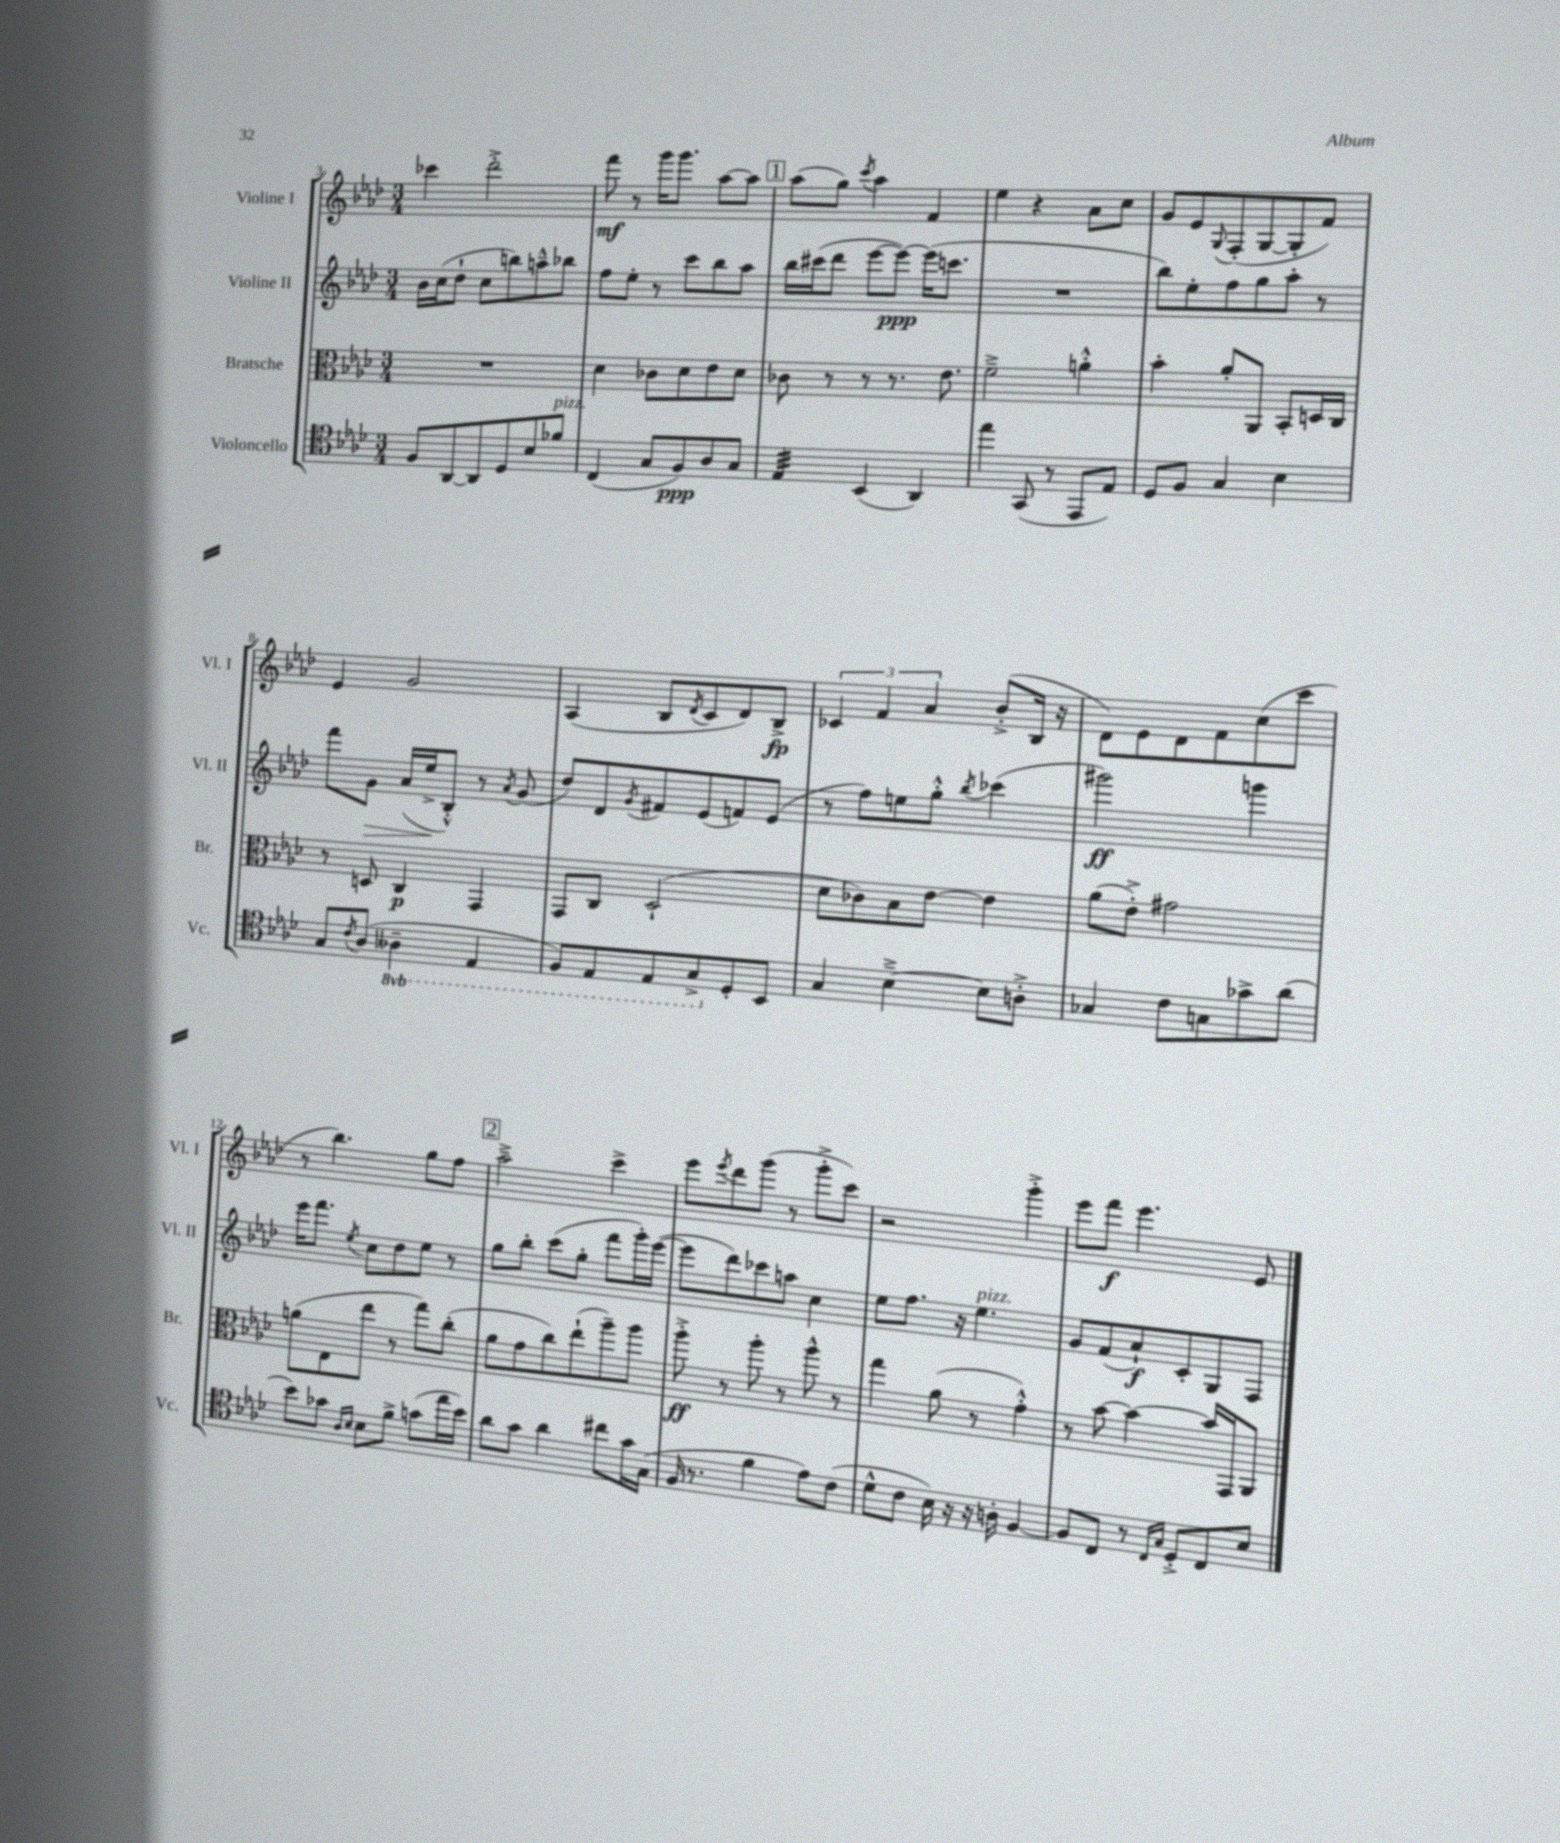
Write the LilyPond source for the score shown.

<<
\new StaffGroup <<
\new Staff = "s0" \with { instrumentName = "Violine I" shortInstrumentName = "Vl. I" } {
    \clef treble \key aes \major \numericTimeSignature \time 3/4
    ces'''4 des'''2-.-> |
    f'''8\mf r8 g'''16 g'''8. aes''8~ aes''8 |
    \mark \markup { \box "1" } aes''8( g''8) \acciaccatura { c'''8 } aes''4 f'4 |
    ees''4 r4 aes'8 c''8 |
    g'8 ees'8 \appoggiatura { g8 } f8-.( g8~ g8-. f'8) |
    ees'4 g'2 |
    aes4( bes8 \acciaccatura { des'8 } c'8 des'8) bes8->\fp |
    \tuplet 3/2 { ces'4 f'4 aes'4 } bes'8-.->( bes16 r16 |
    des'8) ees'8 des'8 f'8 c''8( c'''8 |
    r8 bes''4.) g''8 f''8 |
    \mark \markup { \box "2" } aes''2---> c'''4-> |
    ees'''8 \acciaccatura { ees'''8 } des'''8 g'''8( r8 g'''8-.-> c'''8) |
    r2 g'''4-.-> |
    ees'''8 f'''8\f ees'''4. ees'8 \bar "|." |
}
\new Staff = "s1" \with { instrumentName = "Violine II" shortInstrumentName = "Vl. II" } {
    \clef treble \key aes \major \numericTimeSignature \time 3/4
    bes'16 c''16( des''8-! c''8 b''8) a''8---^ bes''8 |
    f''8 ees''8-. r8 c'''8 bes''8 aes''8 |
    \mark \markup { \box "1" } bes''16 cis'''16( des'''8 ees'''8~ ees'''8~\ppp) ees'''16( c'''8. |
    R2. |
    bes''8) ees''8-. f''8 g''8 aes''8-. r8 |
    f'''8 g'8\> aes'16( ees''16->\! bes8-.-^) r8 \acciaccatura { aes'8 } g'8( |
    des''8) des'8 \acciaccatura { g'8 } fis'8 ees'8( f'8) ees'8( |
    r8 f''8) e''8 g''8-.-^ \acciaccatura { bes''8 } ces'''4( |
    gis'''2\ff) g'''4 |
    ees'''16 f'''8. \acciaccatura { ees''8 } c''8 des''8 ees''8 r8 |
    \mark \markup { \box "2" } g''8 bes''8-. c'''8( g''8-. f'''8 g'''16-.) ees'''16~( |
    ees'''8 des'''8) ces'''8 a''8 c''4 |
    ees''8 f''8. r16 ees''4.^\markup { \italic "pizz." } |
    g'8 f'8( aes'8-!\f) c'8-. g8 f8 \bar "|." |
}
\new Staff = "s2" \with { instrumentName = "Bratsche" shortInstrumentName = "Br." } {
    \clef alto \key aes \major \numericTimeSignature \time 3/4
    R2. |
    des'4 ces'8 des'8 ees'8 des'8 |
    \mark \markup { \box "1" } ces'8 r8 r8 r8. ees'8. |
    f'2---> a'4-.-^ |
    bes'4-. aes'8-. aes,8 bes,8-. d16 c16 |
    r8 d8 c4\p g,4 |
    g,8 c8 des2-!( |
    des'8 ces'8) bes8 ees'8~ ees'4 |
    aes'8( ees'8-.->) gis'2 |
    a'8( ees8 ees''8 r8 g''8) c''8-.( |
    \mark \markup { \box "2" } aes'8 g'8 c''8) ees''8-!( aes''8--) aes''8 |
    aes''8-.->\ff r8 aes''8-. r8 aes''8-^ r8 |
    g''4 aes'8( r8 g'4-.-^) |
    r8 bes'8~ bes'4~ bes'16 g,16 aes,8 \bar "|." |
}
\new Staff = "s3" \with { instrumentName = "Violoncello" shortInstrumentName = "Vc." } {
    \clef tenor \key aes \major \numericTimeSignature \time 3/4 \set Staff.ottavationMarkups = #ottavation-simple-ordinals
    f8 aes,8~ aes,8 des8 bes8 fes'8^\markup { \italic "pizz." } |
    c4( g8 f8\ppp) aes8 g8 |
    \mark \markup { \box "1" } ees4:32 bes,4( aes,4) |
    ees''4 g,8( r8 ees,8 ees8) |
    des8 f8 g4 bes4 |
    g8 \acciaccatura { c'8 } aes8( \ottava #-1 aeses,4-- ees,4 |
    f,8) ees,8 ees,8 g,8-> \ottava #0 des8-. bes,8 |
    g4 bes4~---> bes8 a8-.-> |
    ges4 c'8 g8 ges'8-> aes'8( |
    bes'8) ges'8 \grace { aes16 bes16 } bes8 f'8-> g'8( ees''16 bes'16) |
    \mark \markup { \box "2" } aes'8 g'8 aes'4 cis''8 g'16 g16( |
    f16 r8. f'4 ees'8) c'8( |
    des'8-^ c'8 bes16) r16 r16 a16-. f4~ |
    f8 c8 r8 \grace { c16 g16 } des8-.-> c8 bes8 \bar "|." |
}
>>
>>
\layout { \context { \Score currentBarNumber = #3 } }
